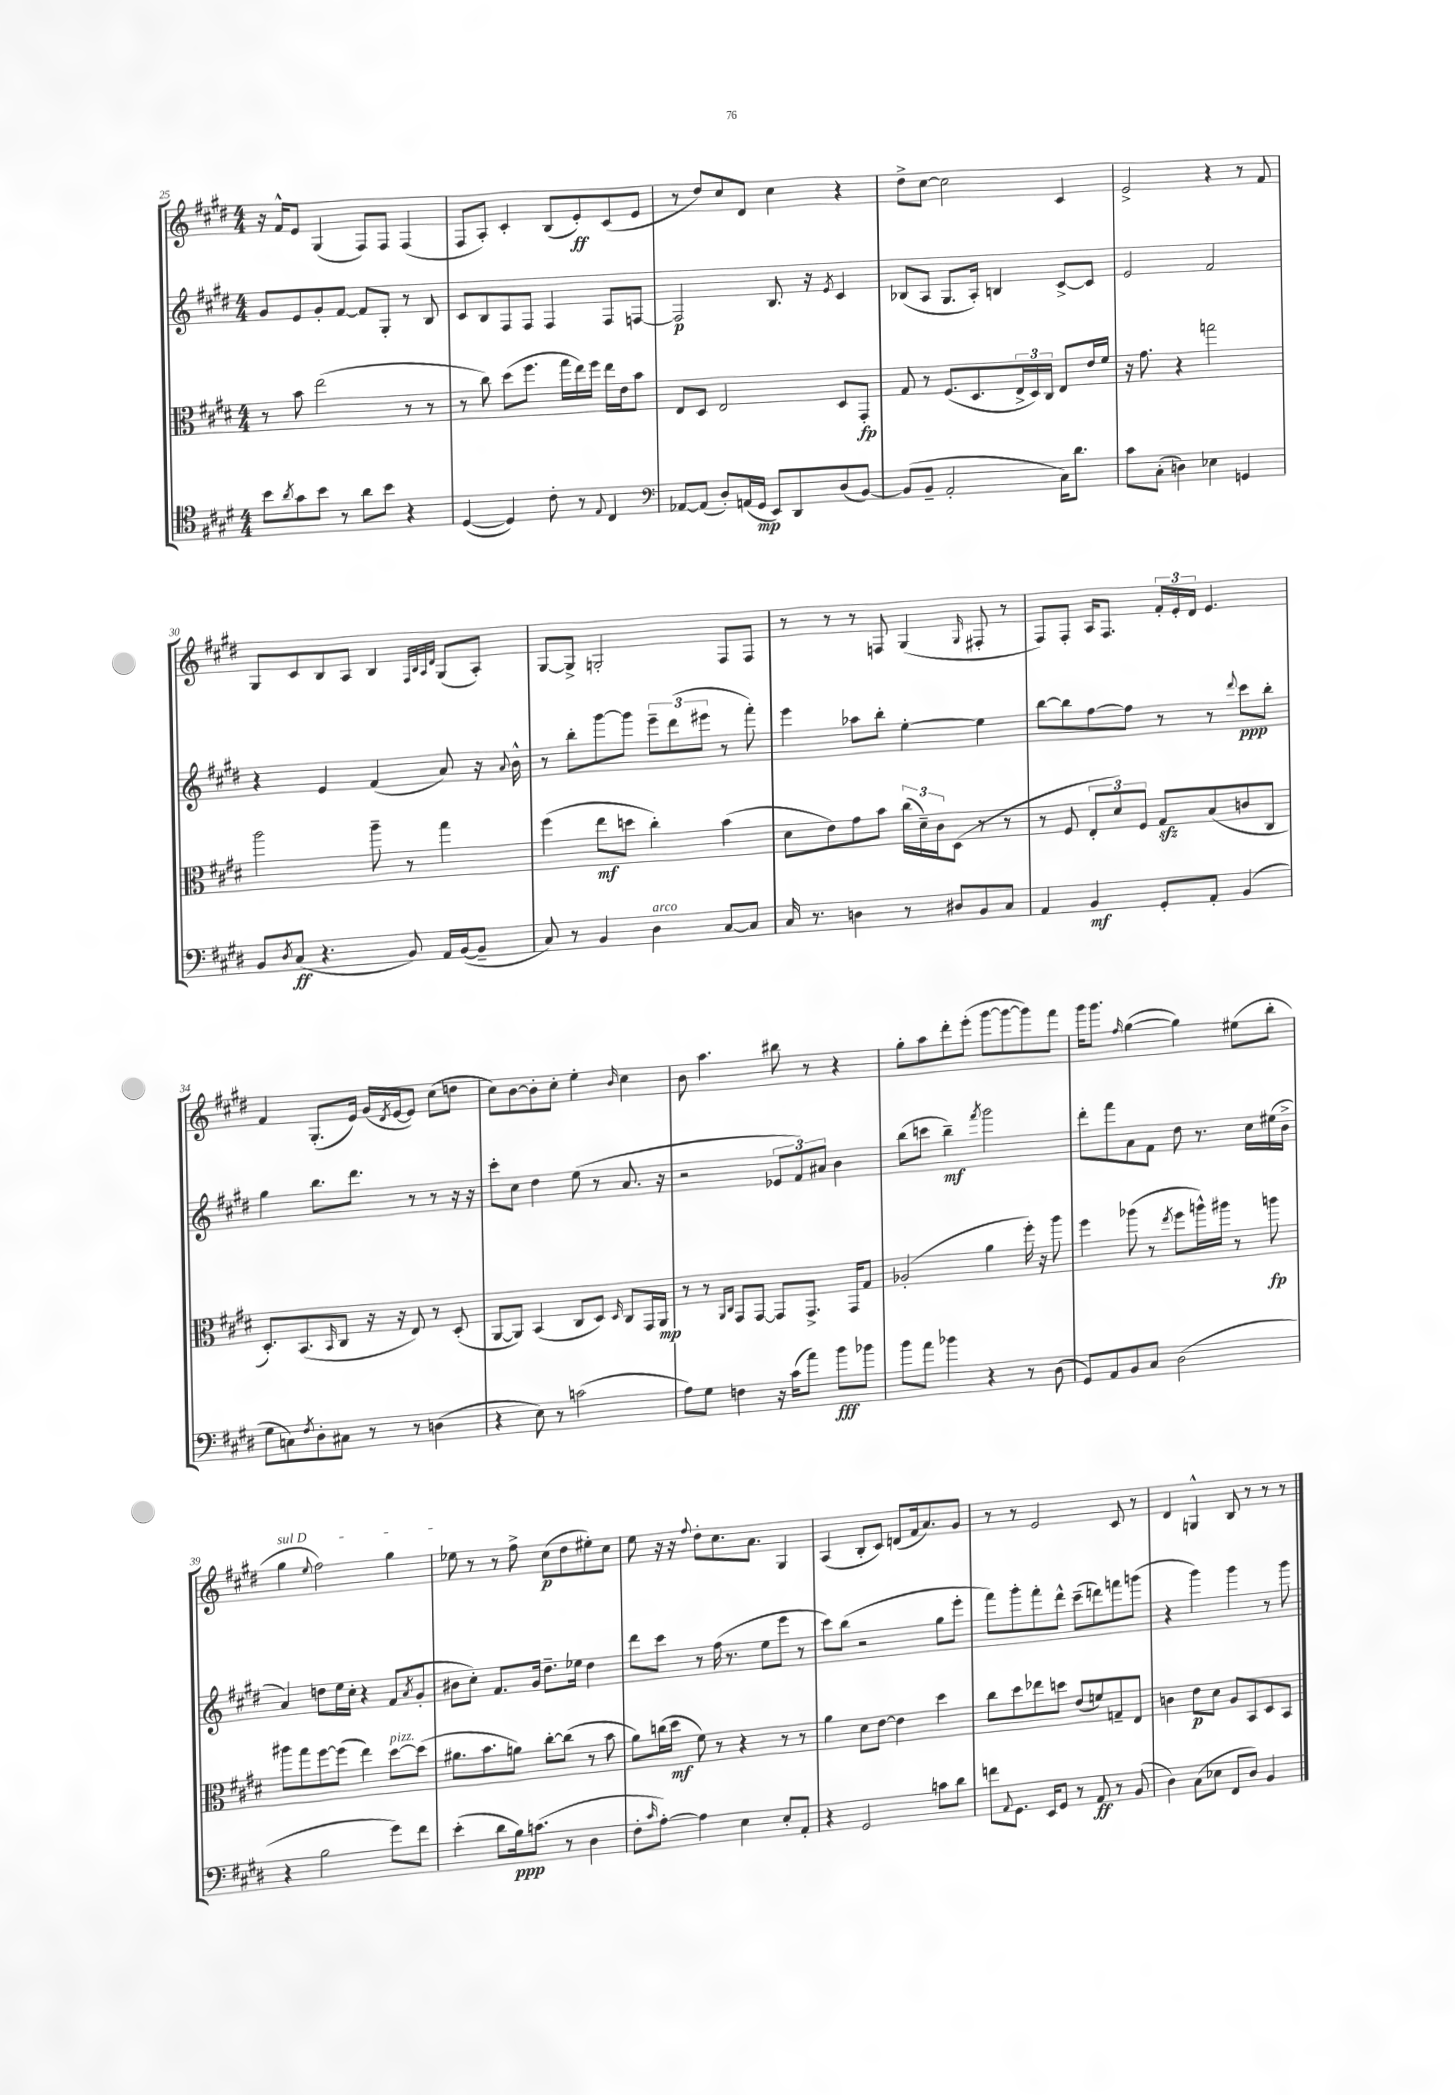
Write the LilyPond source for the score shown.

<<
\new StaffGroup <<
\new Staff = "s0" {
    \clef treble \key e \major \numericTimeSignature \time 4/4
    r16 fis'16-^ e'8 gis4( fis8) fis8 fis4( |
    fis8 a8-.) cis'4-. b8( e'8-.\ff) cis'8( e'8 |
    r8 dis''8) cis''8 dis'8 cis''4 r4 |
    dis''8-> cis''8~ cis''2 cis'4 |
    e'2-> r4 r8 fis'8 |
    gis8 cis'8 b8 a8 b4 \grace { fis32 b32 a32 dis'32 } gis8( a8-.) |
    gis8~ gis8-> g2-. fis8 fis8 |
    r8 r8 r8 f8 gis4( \grace { gis16 } fis8-. r8 |
    fis8) fis8-. a16 fis8. \tuplet 3/2 { fis'16-. e'16-. dis'16 } e'4. |
    fis'4 gis8.-.( e'16) gis'16( \acciaccatura { dis'8 } e'16~ e'8) cis''8( d''8 |
    cis''8) b'8~ b'8-. cis''8-. e''4-. \grace { b'16 } cis''4 |
    b'8 a''4. bis''8 r8 r4 |
    gis''8-. a''8 dis'''8-. e'''8-.( gis'''8~ gis'''8~ gis'''8) fis'''8 |
    gis'''16 gis'''8. \grace { fis''16 } gis''4~( gis''4) eis''8( b''8-. |
    \once \override TextSpanner.bound-details.left.text = \markup { \italic "sul D" } gis''4\startTextSpan \appoggiatura { e''8 } fis''2) gis''4 |
    ees''8\stopTextSpan r8 r8 fis''8-> cis''8\p( dis''8 eis''8-.) cis''8 |
    e''8 r16 r16 \appoggiatura { fis''8 } dis''8-. cis''8. a'8. gis4 |
    a4( b8-. cis'8) d'8( fis'16 a'8.) gis'8 |
    r8 r8 e'2 cis'8 r8 |
    dis'4 g4-^ b8 r8 r8 r8 \bar "|." |
}
\new Staff = "s1" {
    \clef treble \key e \major \numericTimeSignature \time 4/4
    gis'8 e'8 gis'8-. fis'8~ fis'8 gis8-. r8 b8 |
    cis'8 b8 fis8 fis8 fis4 fis8 f8~ |
    f2\p b8. r16 \acciaccatura { e'8 } cis'4 |
    bes8( a8 gis8. a16-.) b4 cis'8~-> cis'8 |
    e'2 fis'2 |
    r4 e'4 fis'4( a'8) r16 \appoggiatura { a'8 } b'16-^ |
    r8 b''8-. gis'''8~ gis'''8 \tuplet 3/2 { e'''8-- dis'''8( eis'''8 } r8 fis'''8-.) |
    e'''4 aes''8 b''8-. e''4~-. e''4 |
    b''8~ b''8 fis''8~ fis''8 r8 r8 \appoggiatura { dis'''8 } cis'''8\ppp b''8-. |
    gis''4 b''8. dis'''8. r8 r8 r16 r16 |
    cis'''8-. cis''8 dis''4 e''8( r8 a'8. r16 |
    r2 \tuplet 3/2 { ees'8 fis'8) ais'8 } b'4 |
    b''8( c'''8 b''4--\mf) \acciaccatura { fis'''8 } gis'''2 |
    dis'''8-. fis'''8 a'8 fis'8 dis''8 r8. cis''16 eis''16( b'16-> |
    a'4) d''8 e''16 cis''16-. r4 fis'8( \acciaccatura { a'8 } gis'8-. |
    bis'8 cis''8-.) fis'8. gis'16 dis''8.-- ees''16 dis''4 |
    dis'''8 cis'''8 r8 fis''16( r8. e''8 e'''8 r8 |
    cis'''8) b''8( r2 gis''8 e'''8-. |
    fis'''8) gis'''8-. fis'''8-. dis'''8-^ cis'''8--( d'''8) f'''8 g'''8( |
    r4 gis'''4) gis'''4 r8 gis'''8 \bar "|." |
}
\new Staff = "s2" {
    \clef alto \key e \major \numericTimeSignature \time 4/4
    r8 b'8 e''2( r8 r8 |
    r8 cis''8) dis''8( fis''8. gis''16 e''16) fis''16 e''16 e'16 b'8 |
    e8 dis8 e2 dis8 gis,8-.\fp |
    gis8 r8 fis8.( dis8. \tuplet 3/2 { e16-> dis16) cis16 } e8 e'16 fis'16 |
    r16 gis'8. r4 g''2 |
    a''2 a''8-- r8 gis''4 |
    fis''4( e''8\mf d''8 cis''4-.) b'4( |
    dis'8 e'8) gis'8 b'8 \tuplet 3/2 { cis''16( dis'16--) cis'16 } dis8( r8 r8 |
    r8 fis8 \tuplet 3/2 { e8-. dis'8) fis8 } gis8\sfz b8( c'8 cis8 |
    dis8.-.) b,8.( \grace { b,16 } cis8 r16 r16 e8) r8 dis8-.( |
    a,8~ a,8) b,4( cis8 dis8) \grace { dis16 } cis8 gis,16 a,16\mp |
    r8 r8 \grace { a,16 cis16 } gis,8 gis,8~ gis,8 gis,8.-> gis,16 gis8 |
    aes2-.( a'4 fis''16-.) r16 a''8 |
    fis''4 aes''8( r8 \acciaccatura { e''8 } fis''8 a''16-^) ais''16 r8 a''8\fp |
    ais''8 gis''8 fis''8~ fis''8( e''4) dis''8~^\markup { \italic "pizz." } dis''8( |
    ais'8. b'8. a'8) cis''8~-. cis''8( r8 b'8 |
    a'8) c''16( dis''16\mf fis'8) r8 r4 r8 r8 |
    a'4 dis'8 e'8~ e'4 dis''4 |
    cis''8 dis''8 ees''8 d''8 e'8( f'8) g8-- e8 |
    c'4 e'8\p dis'8 a8 b,8 dis8 b,8 \bar "|." |
}
\new Staff = "s3" {
    \clef tenor \key e \major \numericTimeSignature \time 4/4
    b'8 \acciaccatura { a'8 } gis'8 b'8 r8 a'8 b'8 r4 |
    dis4~( dis4) cis'8-. r8 \appoggiatura { e8 } cis4 |
    \clef bass aes,8~ aes,8( dis8-.) a,16( gis,16\mp e,8) dis,8 dis8( b,8~) |
    b,8( b,8-- a,2-. cis16) dis'8. |
    cis'8 cis8-.( d4) ees4 g,4 |
    b,8 \acciaccatura { dis8 } cis8\ff( r4. b,8) a,16 b,16~( b,8-- |
    cis8) r8 b,4 dis4^\markup { \italic "arco" } cis8~ cis8 |
    cis16 r8. d4 r8 dis8 b,8 cis8 |
    a,4 b,4\mf gis,8-. a,8-. b,4( |
    gis8 c8) \acciaccatura { fis8 } dis8-. cis8 r8 r8 d4( |
    r4 e8) r8 c'2( |
    a8) gis8 f4 r16 cis'16( a'8) b'8\fff bes'8 |
    b'8 a'8 bes'4 r4 r8 dis8( |
    gis,8) a,8 b,8 cis8 dis2( |
    r4 b2 gis'8) fis'8 |
    e'4-.( dis'8 b16\ppp) c'8.( r8 dis4 |
    fis8-. \grace { cis'16 } a8~-.) a4 e4 e8-. a,8-. |
    r4 gis,2 c'8 dis'8 |
    f'8 \appoggiatura { a,8 } gis,8. e,16 gis,8 r8 a,8\ff r8 b,8( |
    dis4) cis8( ees8 fis,8 dis8) b,4 \bar "|." |
}
>>
>>
\layout { \context { \Score currentBarNumber = #25 } }
